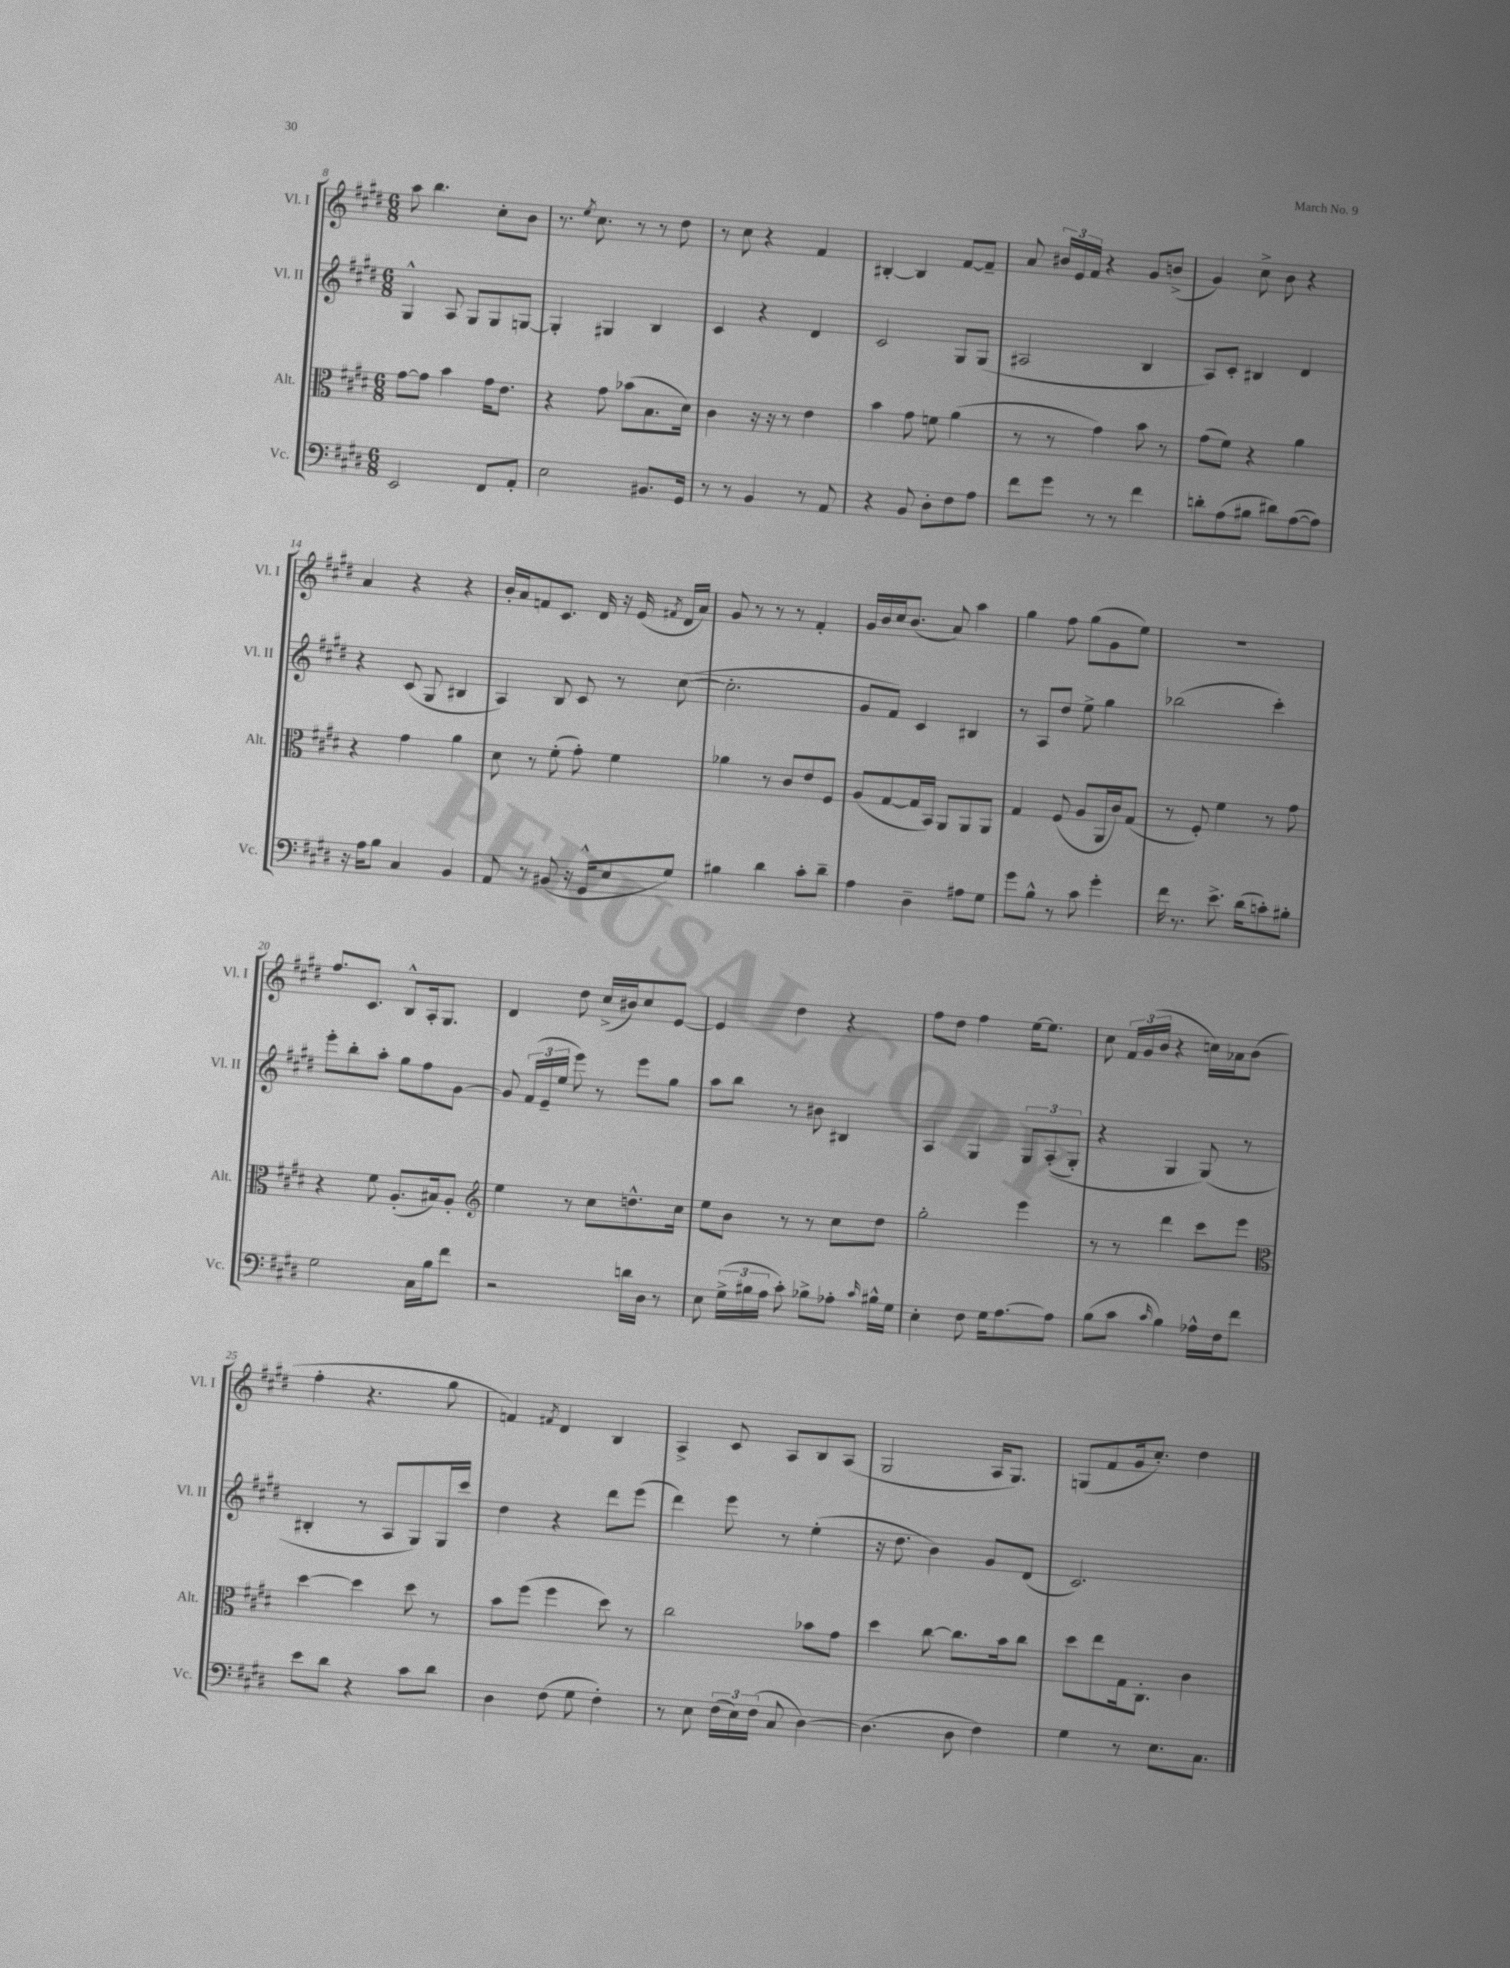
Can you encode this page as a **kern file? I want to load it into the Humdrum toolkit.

**kern	**kern	**kern	**kern
*staff4	*staff3	*staff2	*staff1
*clefF4	*clefC3	*clefG2	*clefG2
*k[f#c#g#d#]	*k[f#c#g#d#]	*k[f#c#g#d#]	*k[f#c#g#d#]
*M6/8	*M6/8	*M6/8	*M6/8
2EE	[8g#	4G#^^	8aa
.	8g#]	.	4.bb
.	4b	8A	.
.	.	8G#	.
8FF#	16g#	8G#	8cc#'
.	8.e	.	.
8AA'	.	[8G	8b
=	=	=	=
2E	4r	4G']	8.r
.	.	.	8qee
.	.	.	8.cc#
.	8g#	4G#	.
.	(8b-	.	8r
8.BB#	8.B	4B	8r
.	.	.	8dd#
16GG#	16d#)	.	.
=	=	=	=
8r	4c#	4c#	8r
8r	.	.	8cc#
4BB	16r	4r	4r
.	16r	.	.
.	8r	.	.
8r	4e	4d#	4f#
8AA	.	.	.
=	=	=	=
4r	4b	2c#	[4B#'
8BB	8g#	.	4B#]
8D#'	8f	.	.
8F#	(4a	8G#	[8f#
8A	.	(8G#	8f#~]
=	=	=	=
8f#	8r	2A#	8a
8g#	8r	.	24b#
.	.	.	24e
.	.	.	24f#
8r	4g#)	.	4r
8r	.	.	.
4f#	8b	4B	8g#
.	8r	.	(8b^
=	=	=	=
8d'	(8g#	8A)	4g#)
(8A	8f#)	8c#'	.
8B#	4r	4B#	8cc#^
8d#)	.	.	8b
([8A	4a	4d#	4r
8A])	.	.	.
=	=	=	=
16r	4r	4r	4a
16A	.	.	.
8B	.	.	.
4C#	4g#	(8c#	4r
.	.	8G#	.
4BB	4a	4B#	4r
=	=	=	=
8AA	8d#	4A)	16b'
.	.	.	16a
8r	8r	.	8f
(8BB#	(8f#'	8B	8.c#
16r	8g#')	8c#	.
16GG#^^	.	.	16d#
8E	4f#	8r	16r
.	.	.	(16e
.	.	.	8qf#
8G#)	.	([8cc#	16d#
.	.	.	16a)
=	=	=	=
4B#	4a-	2.cc#']	8g#
.	.	.	8r
4d#	8r	.	8r
.	8c#	.	8r
8c#'	8e	.	4f#'
8d#~	8F#	.	.
=	=	=	=
4A	(8A	8g#	16g#
.	.	.	16b
.	[8G#	8f#)	16cc#
.	.	.	(8.b
4D#~	16G#]	4c#	.
.	16BB)	.	.
.	8AA	.	8a)
8A#	8AA	4B#	4aa
8G#	8AA	.	.
=	=	=	=
8g#	4G#	8r	4gg#
8B^^	.	8A	.
8r	(8F#	8dd#	8ff#
8c#	8A	8ee^	(8gg#
4g#'	16AA	4gg#	8g#
.	16c#)	.	.
.	(8G#	.	8ee)
=	=	=	=
16f#	8r	(2bb-	2.r
8.r	.	.	.
.	8F#')	.	.
8.e^	4f#	.	.
(16d#	.	.	.
8c')	8r	4ccc#')	.
8B#'	8g#	.	.
=	=	=	=
2G#	4r	8eee'	8.ff#
.	.	8bb'	.
.	.	.	8.c#
.	8f#	8aa'	.
.	(8.A'	8gg#	8B^^
16C#	.	8ff#	16A'
16B	16B#)	.	8.G#
8f#	8A'	[8g#	.
=	=	=	=
*	*clefG2	*	*
2r	4ee	8g#]	4d#
.	.	(24f#	.
.	.	24e~	.
.	.	24ee	.
.	8r	8eee)	8dd#
.	8cc#	8r	(16cc#^
.	.	.	16b#)
16d	8.dd^^	8eee	8cc#
16D#	.	.	.
8r	.	8gg#	[8e
.	16cc#	.	.
=	=	=	=
8E	8ee	8aa	4e]
(24G#^	8b	8bb	.
24B#	.	.	.
24A	.	.	.
8c#')	8r	8r	4dd#
8B-^	8r	8b#	.
8A-'	8cc#	4B#	4r
16qqc#	.	.	.
16B#^^	8dd#	.	.
16G#	.	.	.
=	=	=	=
4E'	2gg#'	4A	8ff#
.	.	.	8dd#
8F#	.	4G#	4ff#
16G#	.	.	.
[8.A	.	.	.
.	4eee	12G#	[16ee
.	.	.	8.ee]
.	.	&((12A'	.
8A]	.	.	.
.	.	12G#')	.
=	=	=	=
(8B	8r	4r	8cc#
8c#	8r	.	24f#
.	.	.	(24g#
.	.	.	24b
16qqc#	.	.	.
4B)	4ddd#	4G#	4r
16A-^^	8ccc#	(8G#&)	16cc)
16F#	.	.	16a-
8f#	8eee	8r	(8b
=	=	=	=
*	*clefC3	*	*
8e	[4dd#	4B#'	4ff#'
8d#	.	.	.
4r	4dd#]	8r	4.r
.	.	8A	.
8c#	8dd#	8G#)	.
8d#	8r	16G#	8gg#
.	.	16ccc#	.
=	=	=	=
4D#	8b	4dd#	4f)
.	(8ff#	.	.
.	.	.	8qf#
(8F#	4ff#	4r	4d#
8G#	.	.	.
4F#')	8dd#)	8ddd#	4B
.	8r	(8eee	.
=	=	=	=
8r	2cc#	4ddd#)	4A^
8E	.	.	.
(24F#	.	8eee	8c#
24E)	.	.	.
(24F#	.	.	.
8C#	.	8r	8A
[4D#)	8b-	(4ee'	8B
.	8g#	.	(8A
=	=	=	=
(4.D#]	4dd#	16r	2G#
.	.	8.dd#	.
.	[8cc#	4b)	.
8D#	8.cc#]	.	.
4F#)	.	8g#	16A
.	16b	.	8.G#)
.	8cc#	(8d#	.
=	=	=	=
4G#	8dd#	2.c#)	(8G
.	8ee	.	8f#
8r	16G#	.	16g#
.	8.C#'	.	8.cc#')
8.E	.	.	.
.	4c#	.	4dd#
8.C#	.	.	.
==	==	==	==
*-	*-	*-	*-
